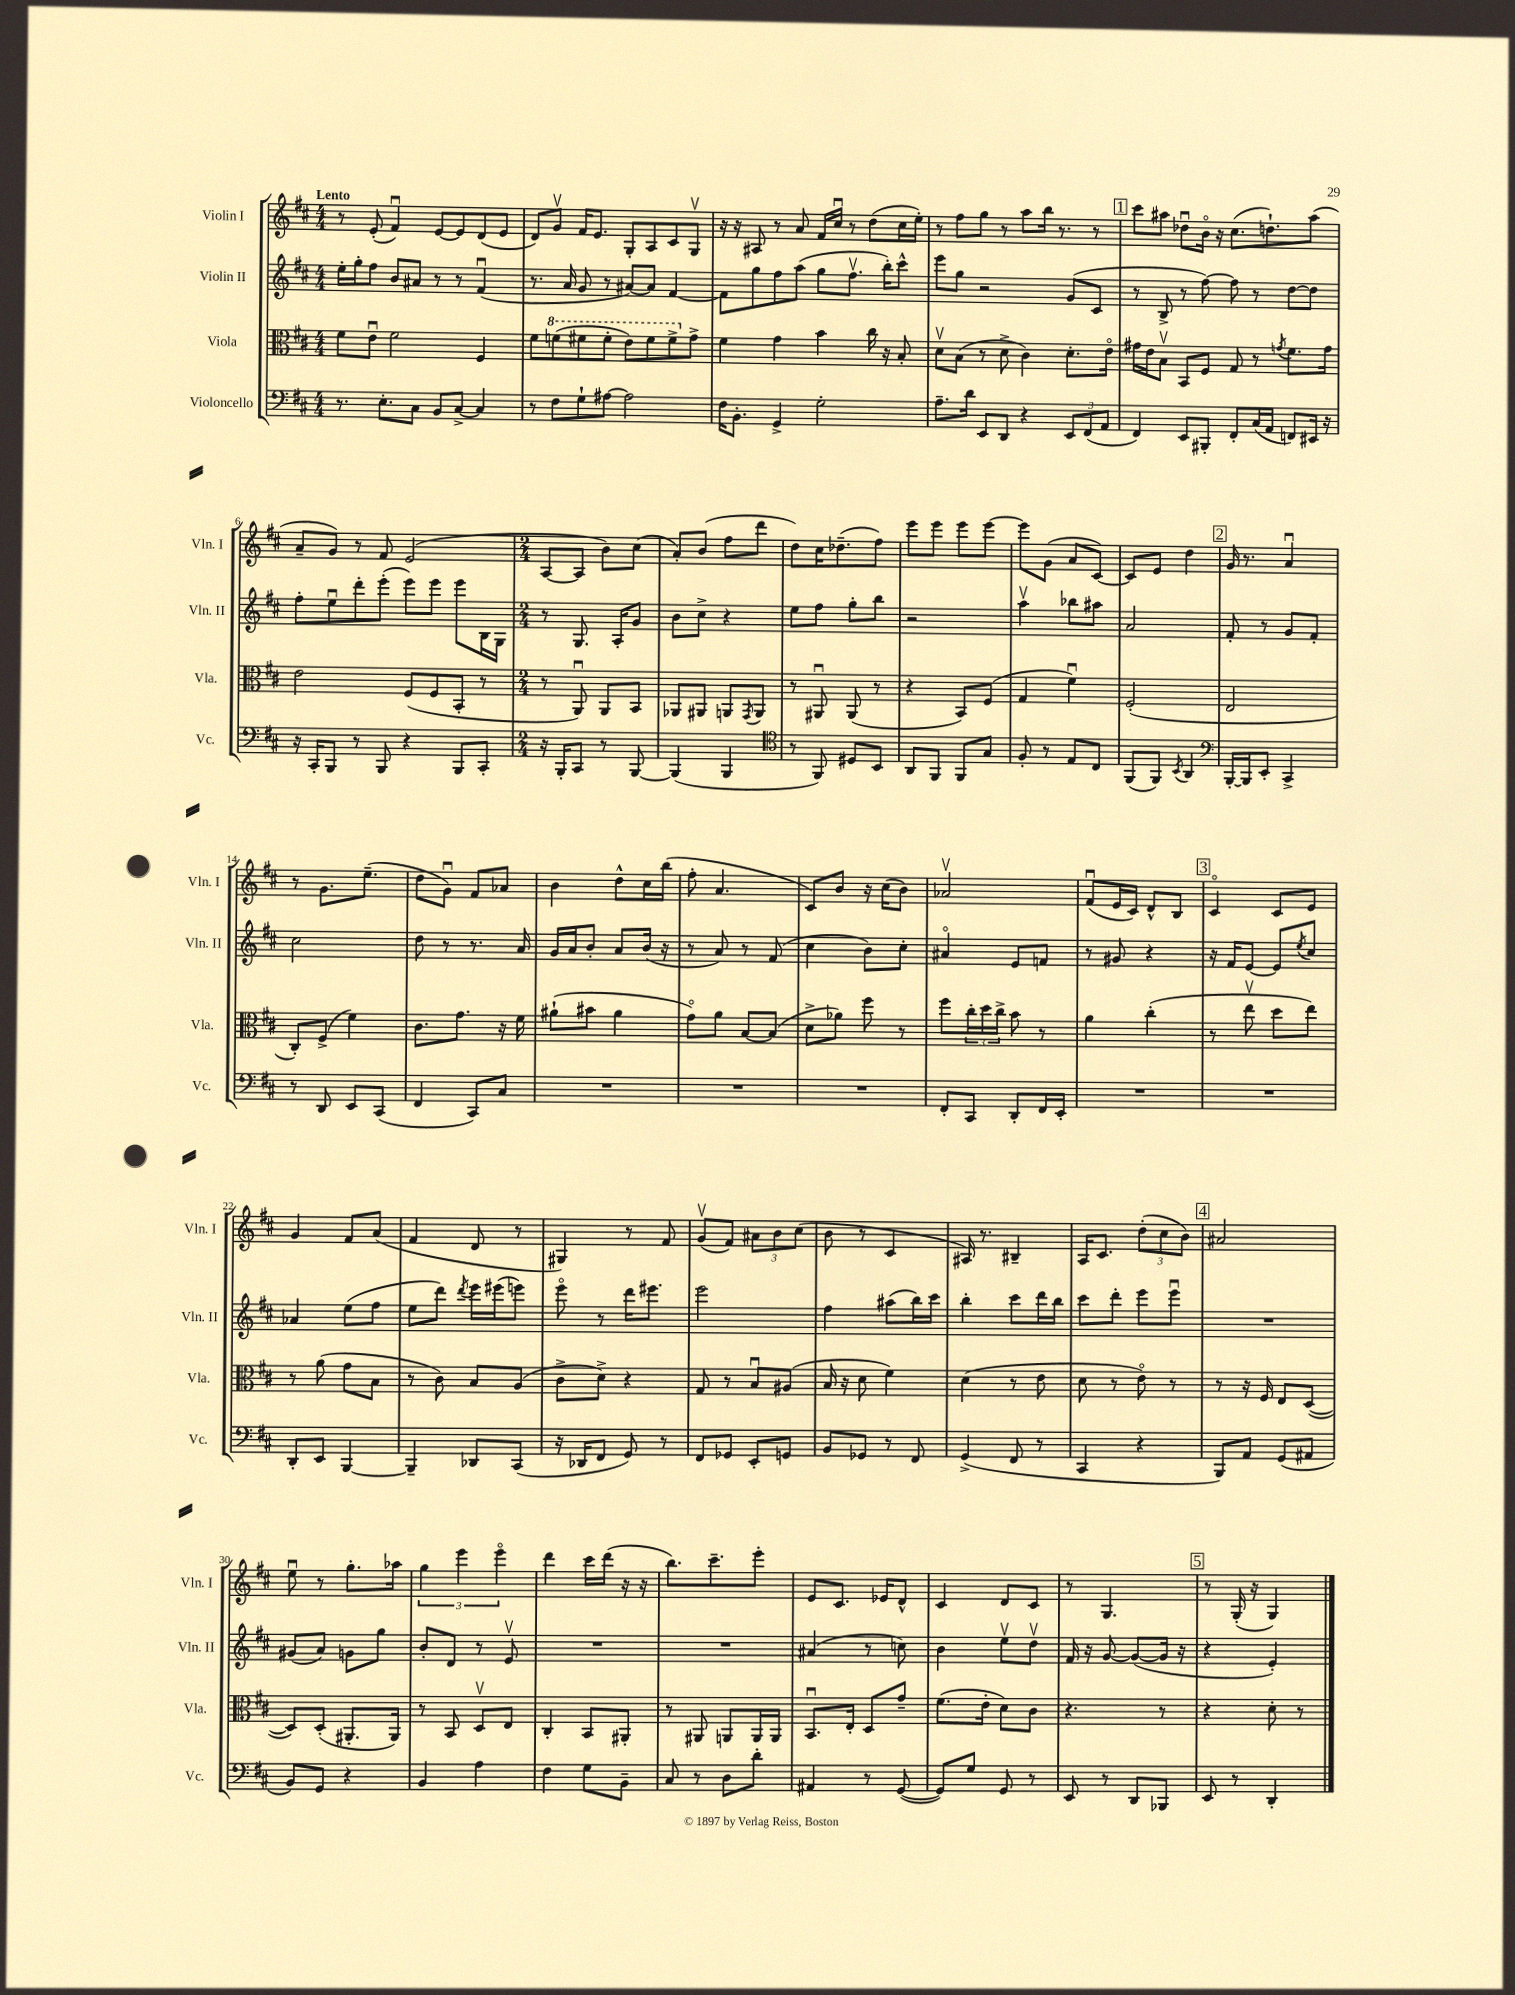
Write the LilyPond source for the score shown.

<<
\new StaffGroup <<
\new Staff = "s0" \with { instrumentName = "Violin I" shortInstrumentName = "Vln. I" } {
    \clef treble \key d \major \numericTimeSignature \time 4/4 \tempo "Lento"
    r8 e'8-.( fis'4\downbow) e'8~ e'8 d'8( e'8 |
    d'8) g'8\upbow fis'16 e'8. g8-. a8 cis'8 g8\upbow |
    r16 r16 ais8 r8 a'8 fis'16 cis''16\downbow r8 d''8( cis''16 e''16-.) |
    r8 fis''8 g''8 r8 a''8 b''16 r8. r8 |
    \mark \markup { \box "1" } cis'''8 ais''8 des''8\downbow b'16\flageolet r16 cis''8.( d''8.-!) ais''8( |
    a'8-- g'8) r8 fis'8 e'2( |
    \numericTimeSignature \time 2/4 a8~ a8 b'8) cis''8( |
    a'8-.) b'8( fis''8 d'''8 |
    d''8) cis''16 des''8.--( fis''8) |
    e'''8 e'''8 e'''8 e'''8~ |
    e'''8 g'8( a'8 cis'8~) |
    cis'8 e'8 d''4 |
    \mark \markup { \box "2" } g'16 r8. a'4\downbow |
    r8 g'8. e''8.--( |
    d''8 g'8\downbow) fis'8 aes'8 |
    b'4 d''8-^ cis''16 b''16( |
    fis''8-. a'4. |
    cis'8) b'8 r16 cis''16( b'8) |
    aes'2\upbow |
    fis'8\downbow( e'16 cis'16) d'8-^ b8 |
    \mark \markup { \box "3" } cis'4\flageolet cis'8 e'8 |
    g'4 fis'8 a'8( |
    fis'4 d'8 r8 |
    gis4) r8 fis'8 |
    g'8\upbow( fis'8) \tuplet 3/2 { ais'8 b'8 cis''8( } |
    b'8 r8 cis'4 |
    ais16) r8. bis4-- |
    a16 cis'8. \tuplet 3/2 { d''8-.( cis''8 b'8) } |
    \mark \markup { \box "4" } ais'2 |
    e''8\downbow r8 g''8.-. aes''16 |
    \tuplet 3/2 { g''4 e'''4 e'''4\flageolet } |
    d'''4 cis'''16 d'''16( r16 r16 |
    b''8.) cis'''8.-- e'''8-. |
    e'8 cis'8. ees'16 d'8-^ |
    cis'4 d'8 cis'8 |
    r8 g4. |
    \mark \markup { \box "5" } r8 g16-.( r16 g4) \bar "|." |
}
\new Staff = "s1" \with { instrumentName = "Violin II" shortInstrumentName = "Vln. II" } {
    \clef treble \key d \major \numericTimeSignature \time 4/4
    e''16-. g''16-. fis''8 b'8 ais'8 r8 r8 fis'4\downbow( |
    r8. a'16 g'8 r8 ais'8~) ais'8 fis'4~ |
    fis'8 g''8 fis''8 a''8( g''8 fis''8.\upbow b''16-.) cis'''8-^ |
    e'''8 g''8 r2 g'8( cis'8 |
    \mark \markup { \box "1" } r8 b8-> r8 fis''8~) fis''8 r8 d''8~ d''8 |
    fis''8-. e''8\downbow d'''8-. e'''8-.( e'''8) e'''8 e'''8 b16 g16 |
    \numericTimeSignature \time 2/4 r8 g8. a16-. g'8 |
    b'8 cis''8-> r4 |
    e''8 fis''8 g''8-. b''8 |
    r2 |
    a''4\upbow bes''8 ais''8 |
    a'2 |
    \mark \markup { \box "2" } fis'8-. r8 g'8 fis'8-. |
    cis''2 |
    d''8 r8 r8. a'16 |
    g'16 a'16 b'8-. a'8 b'16( r16 |
    r8 a'8) r8 fis'8( |
    cis''4 b'8) cis''8-. |
    ais'4\flageolet e'8 f'8 |
    r8 gis'8 r4 |
    \mark \markup { \box "3" } r16 fis'16 e'8~ e'8 \acciaccatura { e''8 } cis''8 |
    aes'4 e''8( fis''8 |
    e''8 d'''8) \acciaccatura { d'''8 } e'''16 eis'''16( e'''8) |
    e'''8\flageolet r8 d'''16 eis'''8. |
    e'''2 |
    fis''4 ais''8( b''16) cis'''16 |
    b''4-. cis'''8 d'''16 b''16 |
    cis'''8 d'''8-. e'''8 e'''8\downbow |
    \mark \markup { \box "4" } R2 |
    gis'8( a'8) g'8 g''8 |
    b'8-. d'8 r8 e'8\upbow |
    R2 |
    R2 |
    ais'4( r8 c''8) |
    b'4 e''8\upbow d''8\upbow |
    fis'16 r16 g'8~ g'8~( g'16 r16 |
    \mark \markup { \box "5" } r4 e'4-.) \bar "|." |
}
\new Staff = "s2" \with { instrumentName = "Viola" shortInstrumentName = "Vla." } {
    \clef alto \key d \major \numericTimeSignature \time 4/4
    fis'8 e'8\downbow fis'2 fis4 |
    fis'8 \ottava #1 f''8( fis''8 fis''8-. e''8) fis''8 fis''8-> \ottava #0 g'8-> |
    fis'4 g'4 b'4 cis''16 r16 b8-. |
    d'8\upbow b8( r8 d'8-> cis'4) d'8.-. e'16\flageolet |
    \mark \markup { \box "1" } gis'16 e'16 b8\upbow b,8 fis8 g8 r8 \acciaccatura { g'8 } fis'8. g'16 |
    e'2 fis8( fis8 b,8-. r8 |
    \numericTimeSignature \time 2/4 r8 a,8\downbow) a,8 b,8 |
    aes,8 ais,8 a,8 \acciaccatura { g,8 } a,8 |
    r8 ais,8\downbow ais,8( r8 |
    r4 b,8) fis8( |
    g4 fis'4\downbow) |
    fis2-.( |
    \mark \markup { \box "2" } e2 |
    cis8-.) fis8->( fis'4) |
    cis'8. g'8. r16 fis'16 |
    ais'8-!( bis'8 ais'4 |
    g'8\flageolet) a'8 b8~ b8( |
    d'8-> aes'8) fis''8 r8 |
    fis''8 \tuplet 3/2 { cis''16-. d''16 cis''16-> } b'8 r8 |
    a'4 cis''4-.( |
    \mark \markup { \box "3" } r8 e''8\upbow d''8 e''8) |
    r8 a'8( g'8 b8 |
    r8 cis'8) b8 a8( |
    cis'8-> d'8->) r4 |
    g8 r8 b8\downbow ais8( |
    b16 r16 d'8 fis'4) |
    d'4( r8 e'8 |
    d'8 r8 e'8\flageolet) r8 |
    \mark \markup { \box "4" } r8 r16 fis16 e8 d8~( |
    d8) d8-.( ais,8.-. ais,16) |
    r8 b,8 d8\upbow e8 |
    cis4-. b,8 ais,8-. |
    r8 ais,8 a,8 a,16 a,16 |
    b,8.\downbow e16-. d8 g'8-- |
    fis'8.( e'16-. d'8) cis'8 |
    r4. r8 |
    \mark \markup { \box "5" } r4 d'8-. r8 \bar "|." |
}
\new Staff = "s3" \with { instrumentName = "Violoncello" shortInstrumentName = "Vc." } {
    \clef bass \key d \major \numericTimeSignature \time 4/4
    r8. e8.-. cis8 b,8 cis8~-> cis4 |
    r8 fis8 g8-! ais8~ ais2 |
    fis16 b,8.-. g,4-> g2-. |
    a8.-- d'16 e,8 d,8 r4 \tuplet 3/2 { e,8 fis,8( a,8 } |
    \mark \markup { \box "1" } fis,4) e,8 bis,,8-. fis,8-. cis16( a,16 f,8) eis,16 r16 |
    r16 cis,16-. b,,8 r8 b,,8 r4 b,,8 cis,8-. |
    \numericTimeSignature \time 2/4 r16 b,,16-. cis,8 r8 b,,8~ |
    b,,4( b,,4 |
    \clef tenor r8 fis,8) dis8 b,8 |
    a,8 fis,8 fis,8 g8 |
    fis8-. r8 e8 cis8 |
    fis,8( fis,8) \acciaccatura { b,8 } a,4 |
    \mark \markup { \box "2" } \clef bass b,,16~-. b,,16 e,8-. cis,4-> |
    r8 d,8 e,8 cis,8( |
    fis,4 cis,8) cis8 |
    R2 |
    R2 |
    R2 |
    fis,8-. cis,8 d,8-. fis,16 e,16-. |
    R2 |
    \mark \markup { \box "3" } R2 |
    d,8-. e,8 b,,4~ |
    b,,4-- des,8 cis,8( |
    r16 des,16 fis,8 g,8) r8 |
    fis,8 ges,8 e,8-. g,8 |
    b,8 ges,8 r8 fis,8 |
    g,4->( fis,8 r8 |
    cis,4 r4 |
    \mark \markup { \box "4" } b,,8) a,8 g,8( ais,8 |
    b,8) g,8 r4 |
    b,4 a4 |
    fis4 g8 b,8-- |
    cis8 r8 d8 d'8-. |
    ais,4 r8 g,8~( |
    g,8) g8 g,8 r8 |
    e,8 r8 d,8 bes,,8 |
    \mark \markup { \box "5" } e,8 r8 d,4-. \bar "|." |
}
>>
>>
